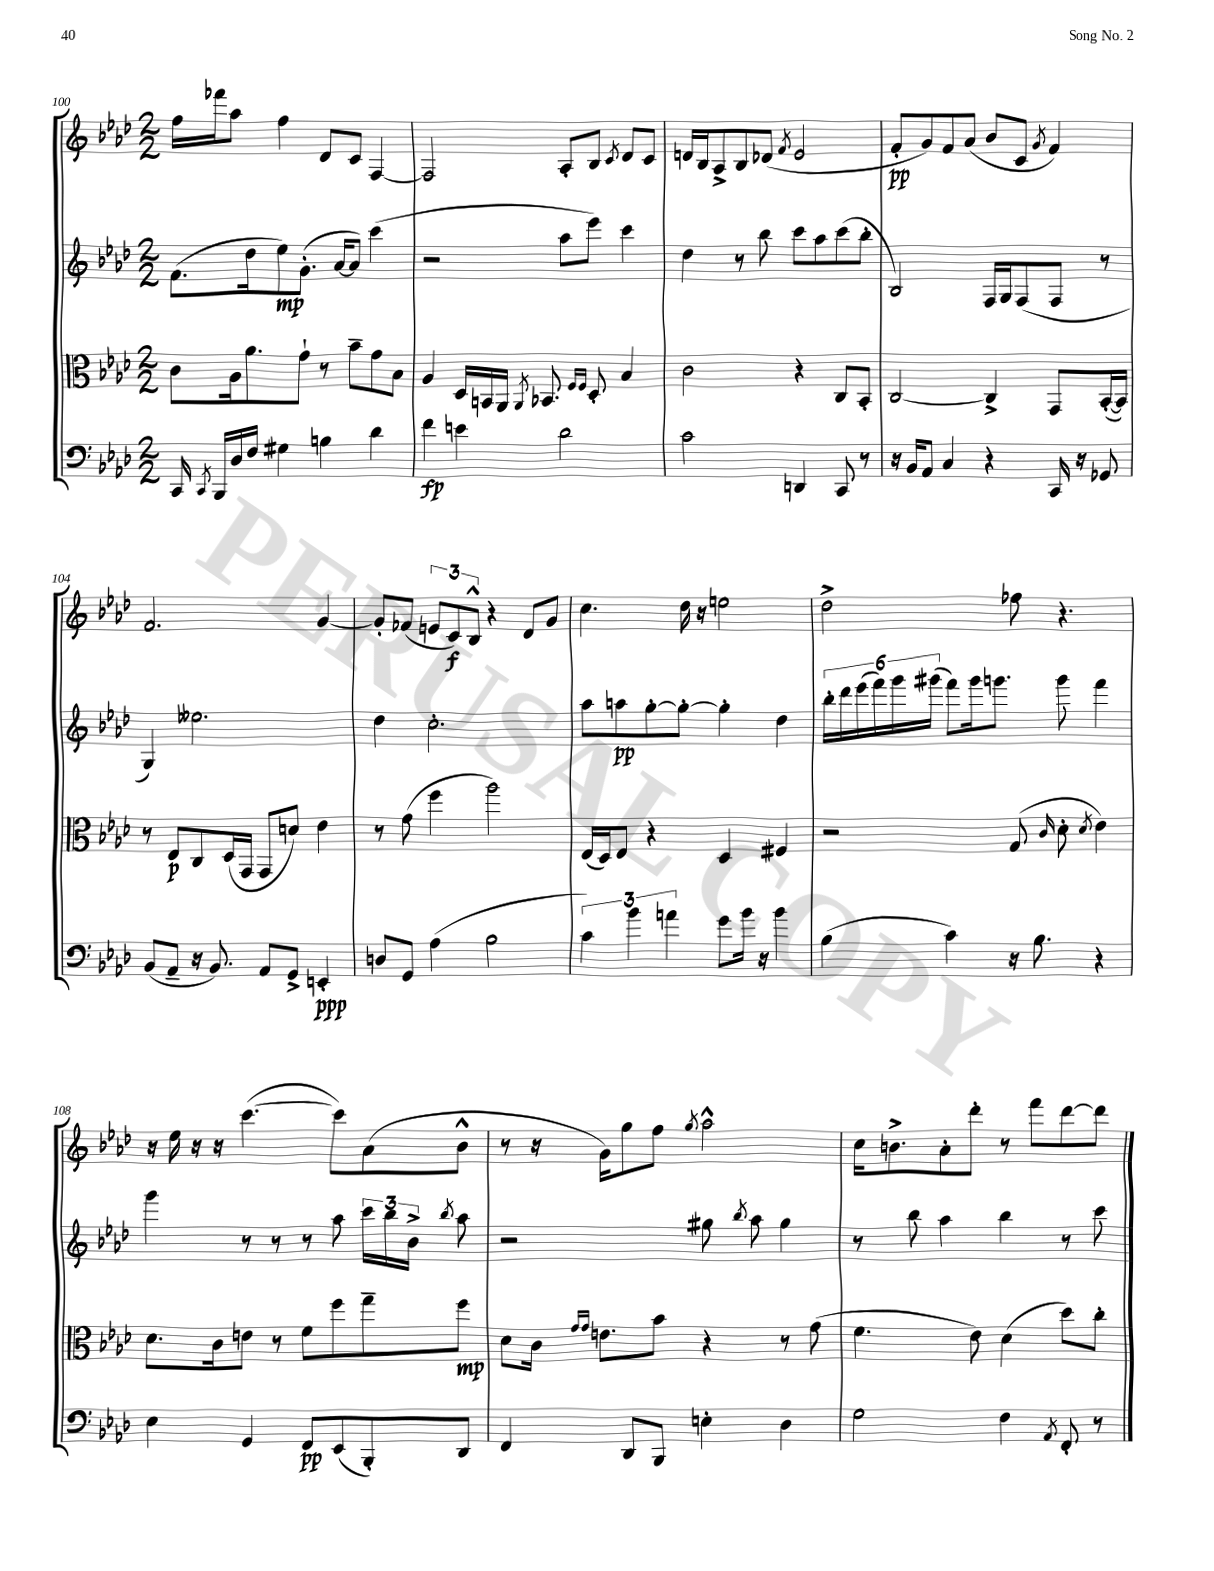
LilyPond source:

<<
\new StaffGroup <<
\new Staff = "s0" {
    \clef treble \key aes \major \numericTimeSignature \time 2/2
    \autoBeamOff f''16[ fes'''16 aes''8] f''4 des'8[ c'8] f4~ |
    f2 aes8[-. bes8] \acciaccatura { c'8 } des'8[ c'8] |
    d'16[ bes16 aes8-> bes8 des'8]( \acciaccatura { f'8 } ees'2 |
    f'8[-.\pp g'8) f'8 aes'8]( bes'8[ c'8] \acciaccatura { g'8 } f'4) |
    f'2. g'4~ |
    g'8[-. fes'8]( \tuplet 3/2 { e'8[ c'8\f) bes8]-^ } r4 des'8[ g'8] |
    c''4. des''16 r16 e''2 |
    des''2-> fes''8 r4. |
    r16 ees''16 r16 r16 c'''4.~( c'''8[) aes'8( bes'8]-^ |
    r8 r16 g'16[) g''8 f''8] \acciaccatura { g''8 } aes''2-^ |
    c''16[ b'8.-> aes'8-. des'''8]-. r8 f'''8[ des'''8~ des'''8] \bar "|." |
}
\new Staff = "s1" {
    \clef treble \key aes \major \numericTimeSignature \time 2/2
    \autoBeamOff f'8.[( des''16 ees''8\mp) g'8.]-.( aes'16[~ aes'8]) c'''4( |
    r2 aes''8[ ees'''8]) c'''4 |
    des''4 r8 bes''8 c'''8[ aes''8 c'''8( bes''8]-. |
    bes2) f16[ g16 f8( f8] r8 |
    g4) eeses''2. |
    des''4 c''2.-. |
    aes''8[ a''8\pp g''8~-. g''8]~-. g''4-. des''4 |
    \tuplet 6/4 { bes''16[-. des'''16 ees'''16( f'''16) g'''16 gis'''16]( } f'''8[) gis'''16 g'''8.] g'''8 f'''4 |
    g'''4 r8 r8 r8 aes''8 \tuplet 3/2 { c'''16[ bes''16 bes'16]-> } \acciaccatura { bes''8 } aes''8 |
    r2 gis''8 \acciaccatura { bes''8 } aes''8 gis''4 |
    r8 bes''8 aes''4 bes''4 r8 c'''8 \bar "|." |
}
\new Staff = "s2" {
    \clef alto \key aes \major \numericTimeSignature \time 2/2
    \autoBeamOff c'8[ aes16 aes'8. g'8]-! r8 bes'8[-- g'8 bes8] |
    aes4 des16[ b,16 aes,16] \acciaccatura { aes,8 } bes,8. \grace { f16[ f16] } des8-. bes4 |
    c'2 r4 c8[ bes,8]-. |
    c2~ c4-> g,8[ bes,16~-.( bes,16]) |
    r8 ees8[\p c8 des16( g,16] g,8[ d'8]) ees'4 |
    r8 g'8( f''4 aes''2) |
    ees16[( des16) ees8] r4 des4 fis4 |
    r2 g8( \grace { c'16 } des'8-. \acciaccatura { des'8 } ees'4) |
    des'8.[ c'16 e'8] r8 f'8[ f''8 g''8-- f''8]\mp |
    des'8[ c'16] \grace { g'16[ g'16] } e'8.[ bes'8] r4 r8 g'8( |
    f'4. ees'8) des'4( des''8[) c''8]-. \bar "|." |
}
\new Staff = "s3" {
    \clef bass \key aes \major \numericTimeSignature \time 2/2
    \autoBeamOff c,16 \acciaccatura { c,8 } bes,,16[ des16 f16] gis4 b4 des'4 |
    f'4\fp e'4 des'2 |
    c'2 d,4 c,8 r8 |
    r16 bes,16[ aes,8] c4 r4 c,16 r16 ges,8 |
    bes,8[( aes,8]-- r16 bes,8.) aes,8[ g,8]-> e,4-.\ppp |
    d8[ g,8] aes4( bes2 |
    \tuplet 3/2 { c'4) bes'4 a'4 } g'8[ bes'16] r16 bes'4 |
    bes4( c'4) r16 bes8. r4 |
    ees4 g,4 f,8[\pp ees,8( bes,,8-.) des,8] |
    f,4 des,8[ bes,,8] e4-. des4 |
    g2 f4 \acciaccatura { aes,8 } f,8-. r8 \bar "|." |
}
>>
>>
\layout { \context { \Score currentBarNumber = #100 } }
